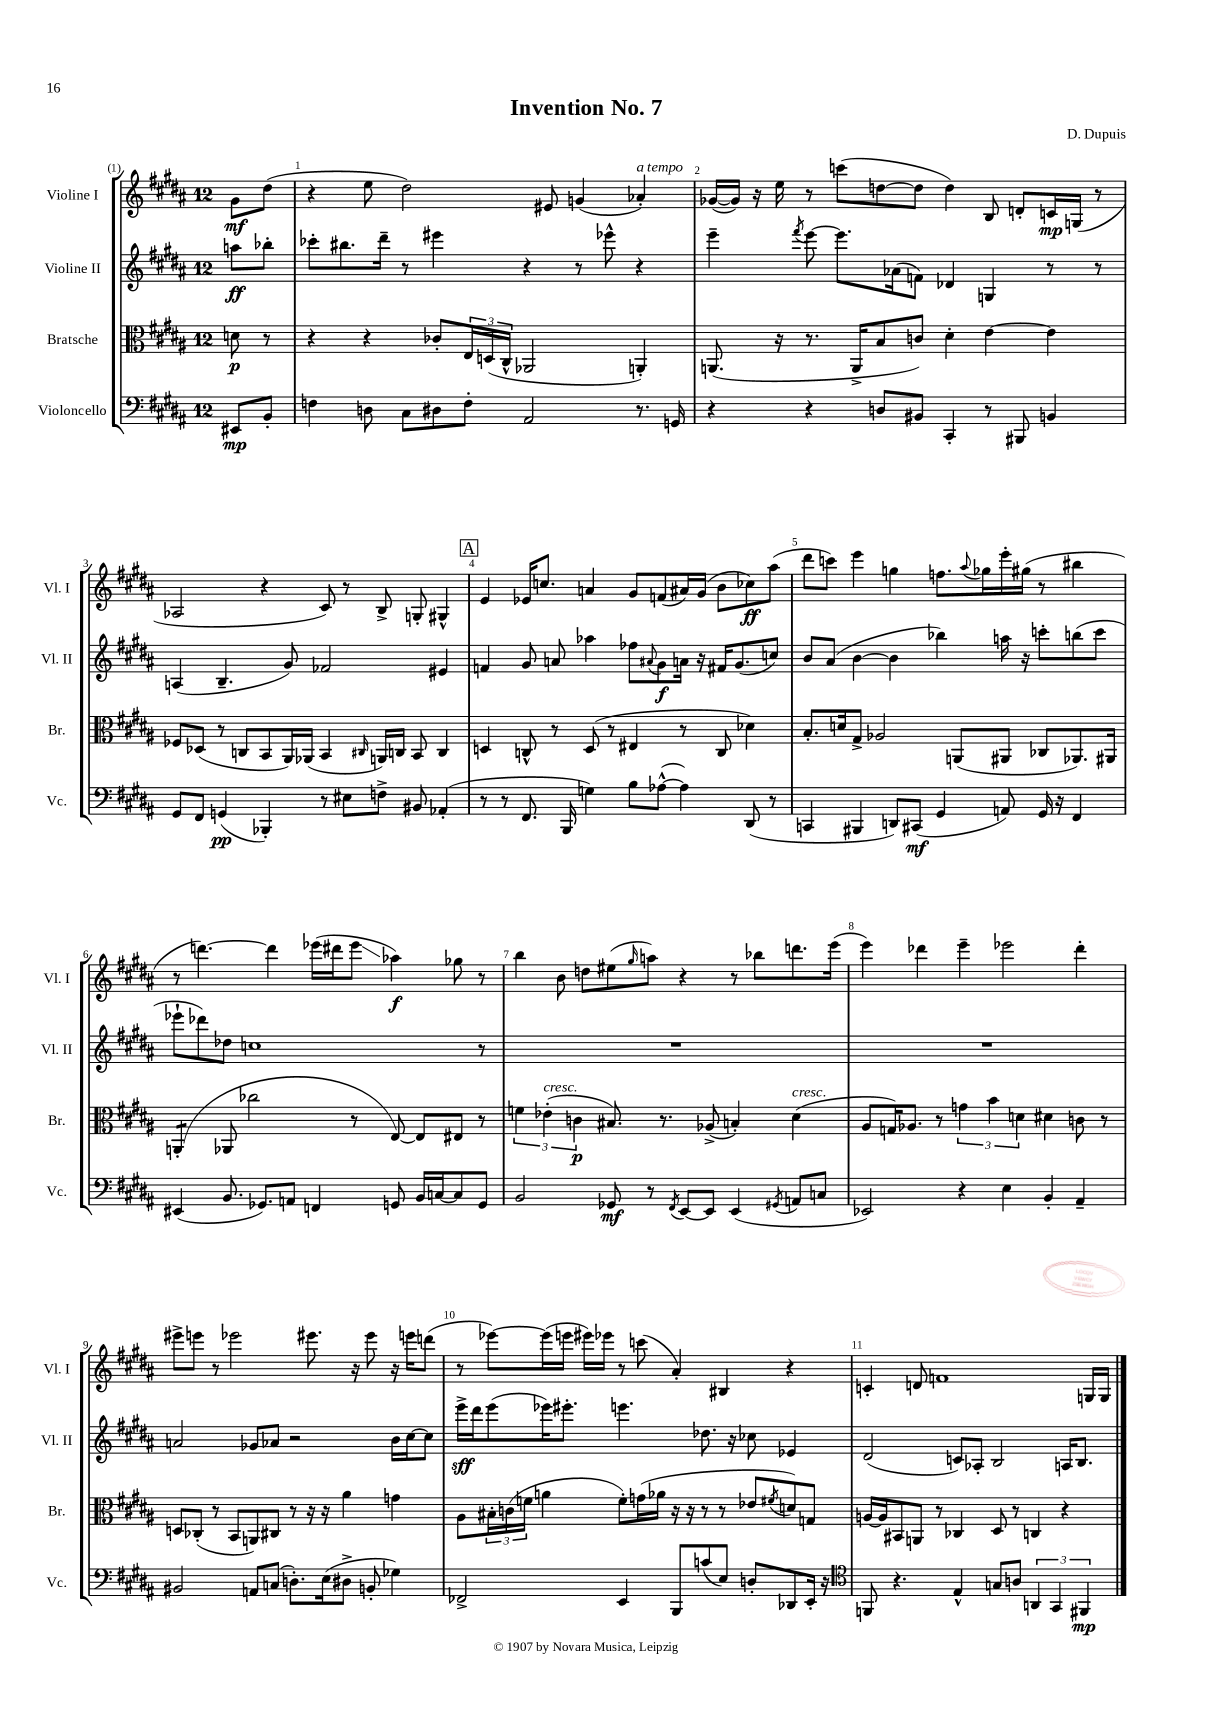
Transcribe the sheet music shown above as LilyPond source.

\header { title = "Invention No. 7" composer = "D. Dupuis" }
<<
\new StaffGroup <<
\new Staff = "s0" \with { instrumentName = "Violine I" shortInstrumentName = "Vl. I" } {
    \clef treble \key b \major \once \override Staff.TimeSignature.style = #'single-digit \time 12/8 \partial 4
    gis'8\mf dis''8( |
    r4 e''8 dis''2) eis'8 g'4( aes'4-.^\markup { \italic "a tempo" }) |
    ges'16~( ges'16) r16 e''16 r8 c'''8( d''8~ d''8 d''4) b8 d'8-. c'16\mp g16( r8 |
    aes2 r4 cis'8) r8 b8-> g8-. gis4-^ |
    \mark \markup { \box "A" } e'4 ees'16 c''8. a'4 gis'8 f'8( ais'16) gis'16( b'8 ces''8\ff) ais''8( |
    dis'''8 c'''8) e'''4 g''4 f''8. \appoggiatura { ais''8 } ges''16 e'''16-. gis''16( r8 bis''4 |
    r8 d'''4.~) d'''4 ees'''16( dis'''16 ees'''8\glissando aes''4\f) ges''8 r8 |
    b''4 b'8 d''8 eis''8( \grace { gis''16 } a''8) r4 r8 bes''8 d'''8. e'''16( |
    e'''4) des'''4 e'''4-- ees'''2 des'''4-. |
    eis'''8-> e'''8 r8 ees'''2 eis'''8. r16 eis'''8 r16 e'''16 d'''8( |
    r8 ees'''8~) ees'''16( e'''16 eis'''16) ees'''16 r8 c'''8( ais'4-.) bis4 r4 |
    c'4-. d'8 f'1 g16 g16 \bar "|." |
}
\new Staff = "s1" \with { instrumentName = "Violine II" shortInstrumentName = "Vl. II" } {
    \clef treble \key b \major \once \override Staff.TimeSignature.style = #'single-digit \time 12/8 \partial 4
    a''8\ff bes''8-. |
    ces'''8-. bis''8. dis'''16-- r8 eis'''4 r4 r8 ees'''8-^ r4 |
    e'''4-- \acciaccatura { fis'''8 } e'''8~ e'''8. aes'16( f'8) des'4 g4 r8 r8 |
    a4( b4.-- gis'8) fes'2 eis'4 |
    \mark \markup { \box "A" } f'4 gis'8 a'8 aes''4 fes''8 \appoggiatura { ais'8 } gis'8\f a'16 r16 fis'16 gis'8.( c''8) |
    b'8 ais'8( b'4~ b'4 bes''4) a''16 r16 c'''8-. b''8( c'''8 |
    ees'''8-! des'''8) des''8 c''1 r8 |
    R1. |
    R1. |
    a'2 ges'8 aes'8 r2 b'16 cis''16~ cis''8 |
    e'''16->\sff dis'''16 e'''8( ees'''16) eis'''8.-. e'''4. des''8. r16 ces''8 ees'4 |
    dis'2( c'8) aes8-. b2 a16 b8. \bar "|." |
}
\new Staff = "s2" \with { instrumentName = "Bratsche" shortInstrumentName = "Br." } {
    \clef alto \key b \major \once \override Staff.TimeSignature.style = #'single-digit \time 12/8 \partial 4
    d'8\p r8 |
    r4 r4 ces'8-. \tuplet 3/2 { e16 d16( cis16-^ } aes,2 a,4-.) |
    a,8.( r16 r8. a,16-> b8 c'8) dis'4-. e'4~ e'4 |
    fes8 des8( r8 c8 b,8 ais,16) aes,16( b,4 \grace { cis16 } a,16) c16 b,8 c4 |
    \mark \markup { \box "A" } d4 c8-^ r8 d8( r8 eis4 r8 c8 des'4) |
    b8.-. d'16 gis8-> aes2 a,8( ais,8 ces8 aes,8.) ais,16 |
    a,4:8-.( aes,8 ces''2 r8 e8~) e8 eis8 r8 |
    \tuplet 3/2 { f'4 ees'4-.^\markup { \italic "cresc." }( c'4\p } bis8.) r8. aes8->( b4-.) dis'4^\markup { \italic "cresc." }( |
    ais8 g16) aes8. r8 \tuplet 3/2 { g'4 b'4 d'4 } dis'4 c'8 r8 |
    d8 ces8-.( r8 b,8 a,8) cis8 r8 r16 r16 ais'4 g'4 |
    ais8 \tuplet 3/2 { bis16-. c'16( f'16 } a'4 f'8-.) g'16( aes'16 r16 r16 r8 r8 ees'8 \acciaccatura { fis'8 } d'8) g8 |
    a16~ a16 bis,8 a,8 r8 ces4 dis8 r8 c4 r4 \bar "|." |
}
\new Staff = "s3" \with { instrumentName = "Violoncello" shortInstrumentName = "Vc." } {
    \clef bass \key b \major \once \override Staff.TimeSignature.style = #'single-digit \time 12/8 \partial 4
    eis,8\mp b,8-. |
    f4 d8 cis8 dis8 f8-. ais,2 r8. g,16 |
    r4 r4 d8 bis,8 cis,4-. r8 bis,,8 b,4 |
    gis,8 fis,8 g,4\pp( bes,,4-.) r8 eis8 f8-> bis,8 aes,4-.( |
    \mark \markup { \box "A" } r8 r8 fis,8. b,,16 g4) b8 aes8~-^( aes4) dis,8( r8 |
    c,4 bis,,4 d,8) cis,8\mf( gis,4 a,8) gis,16 r16 fis,4 |
    eis,4( b,8. ges,8.) a,8 f,4 g,8 b,16 c16~ c8 g,8 |
    b,2 ges,8\mf r8 \acciaccatura { fis,8 } e,8~ e,8 e,4( \acciaccatura { gis,8 } a,8 c8 |
    ees,2) r4 e4 b,4-. ais,4-- |
    bis,2 a,8 c8( d8.-.) e16( dis8-> b,8-. ges4) |
    fes,2-> e,4 b,,8 c'8( e8) d8-. des,8 e,16-. r16 |
    \clef tenor f,8 r4. e4-^ g8 a8 \tuplet 3/2 { a,4 gis,4 fis,4\mp } \bar "|." |
}
>>
>>
\layout { \context { \Score \override BarNumber.break-visibility = ##(#f #t #t) barNumberVisibility = #all-bar-numbers-visible } }
